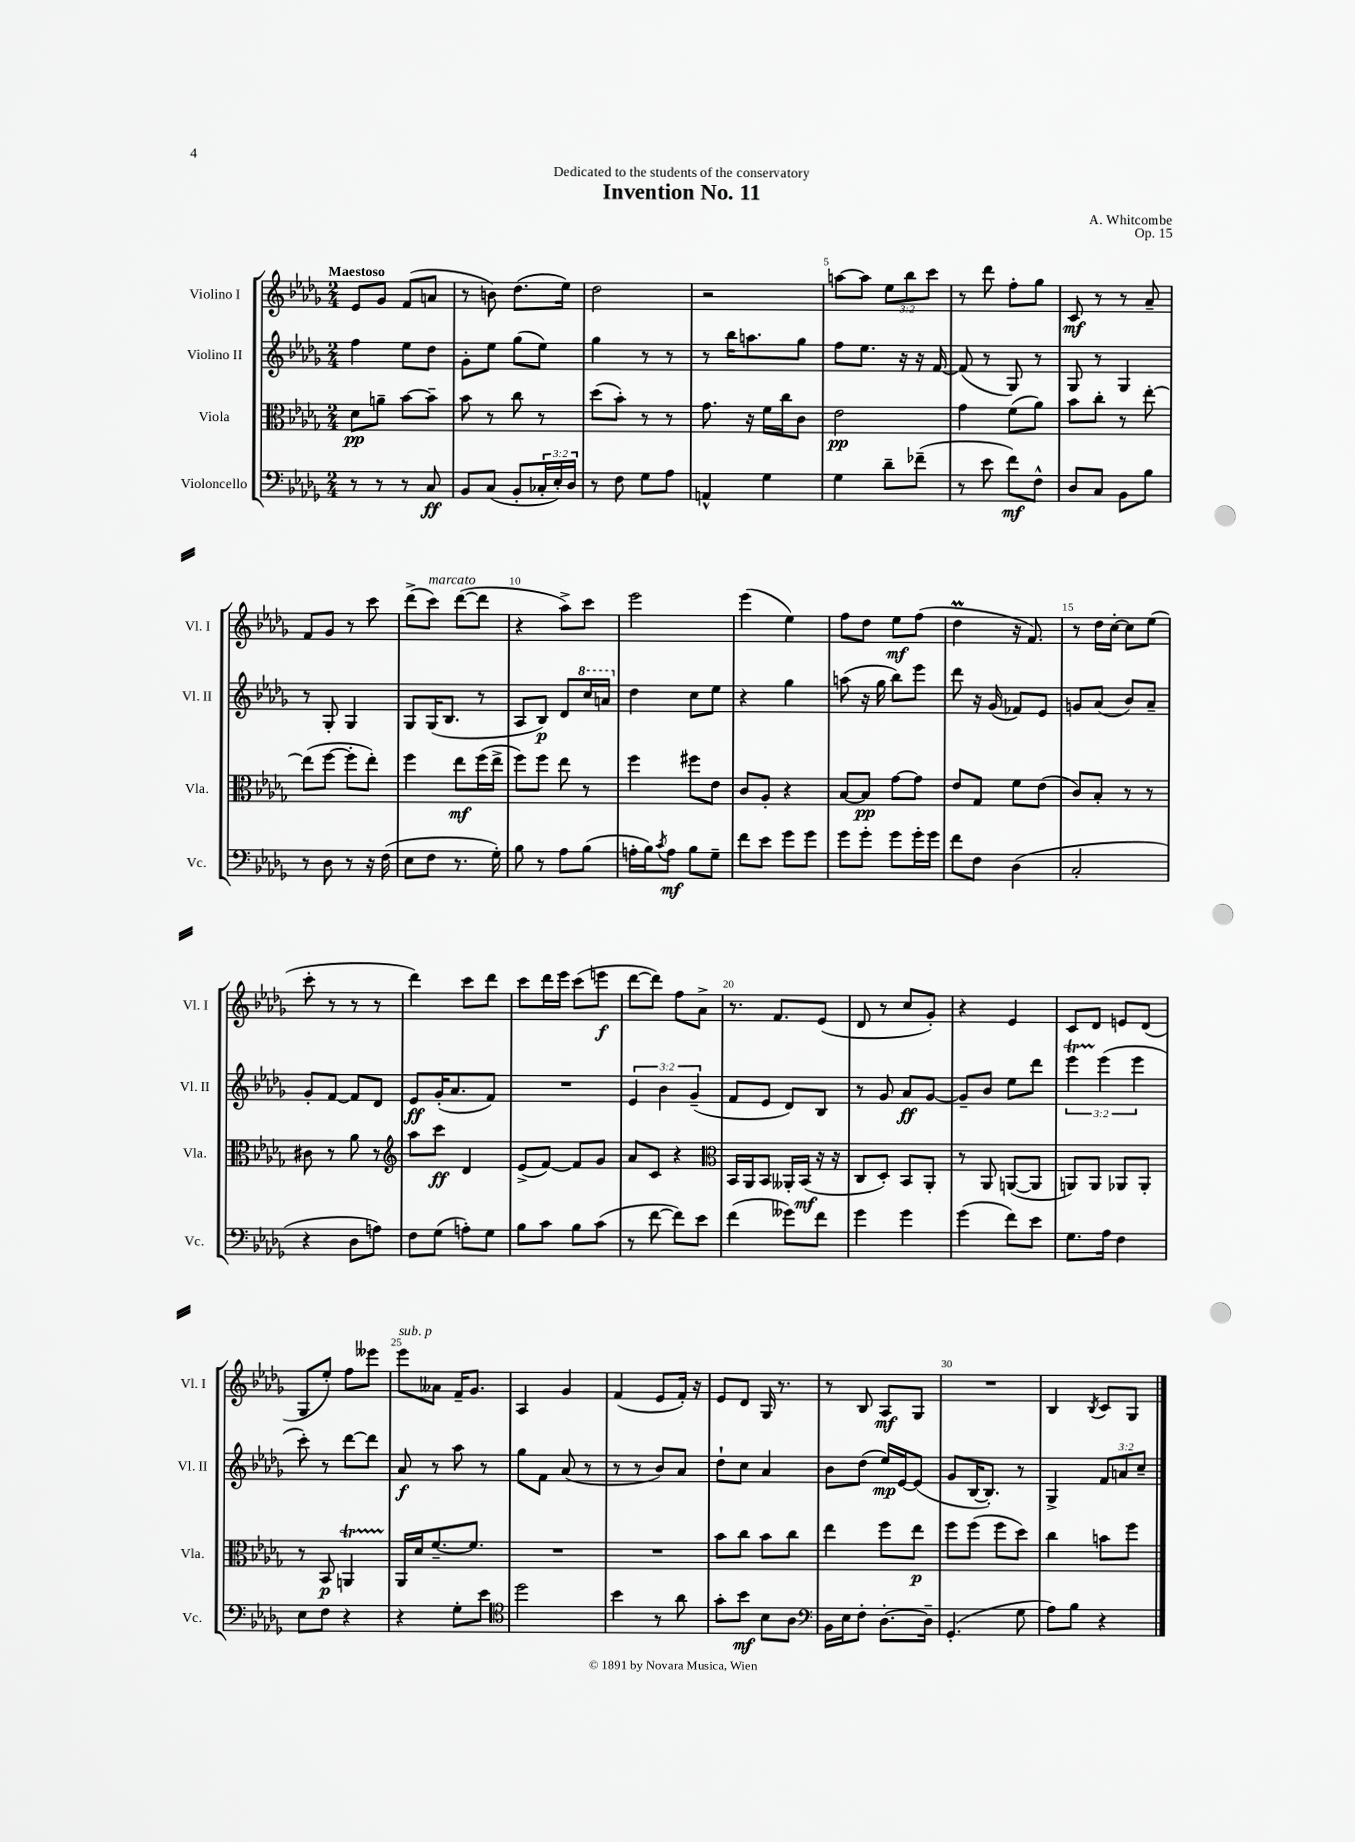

**kern	**dynam	**kern	**dynam	**kern	**dynam	**kern	**dynam
*part4	*part4	*part3	*part3	*part2	*part2	*part1	*part1
*staff4	*staff4	*staff3	*staff3	*staff2	*staff2	*staff1	*staff1
*I"Violoncello	*	*I"Viola	*	*I"Violino II	*	*I"Violino I	*
*I'Vc.	*	*I'Vla.	*	*I'Vl. II	*	*I'Vl. I	*
*clefF4	*	*clefC3	*	*clefG2	*	*clefG2	*
*k[b-e-a-d-g-]	*	*k[b-e-a-d-g-]	*	*k[b-e-a-d-g-]	*	*k[b-e-a-d-g-]	*
*M2/4	*	*M2/4	*	*M2/4	*	*M2/4	*
=1	=1	=1	=1	=1	=1	=1	=1
!	!	!	!	!	!	!LO:TX:a:B:t=Maestoso	!
8r	.	8d-\L	pp	4ff\	.	8e-/L	.
8r	.	8an~\J	.	.	.	8g-/J	.
8r	.	[8b-\L	.	8ee-\L	.	(8f/L	.
8C/	ff	8b-~\J]	.	8dd-\J	.	8an/J	.
=2	=2	=2	=2	=2	=2	=2	=2
8BB-/L	.	8b-\	.	8g-'\L	.	8r	.
(8C/J	.	8r	.	8ee-\J	.	8bn\)	.
8BB-'/L	.	8cc\	.	(8gg-\L	.	(8.dd-\L	.
24C-X'/L	.	8r	.	8ee-\J)	.	.	.
24E-'/)	.	.	.	.	.	.	.
.	.	.	.	.	.	16ee-\Jk)	.
24D-/JJ	.	.	.	.	.	.	.
=3	=3	=3	=3	=3	=3	=3	=3
8r	.	(8dd-\L	.	4gg-\	.	2dd-\	.
8F\	.	8b-'\J)	.	.	.	.	.
8G-\L	.	8r	.	8r	.	.	.
8A-\J	.	8r	.	8r	.	.	.
=4	=4	=4	=4	=4	=4	=4	=4
4AAn^^/	.	8.g-\	.	8r	.	2r	.
.	.	.	.	16bb-\KL	.	.	.
.	.	16r	.	8.aan\	.	.	.
4G-\	.	16f\LL	.	.	.	.	.
.	.	16cc\J	.	.	.	.	.
.	.	8c\J	.	8gg-\J	.	.	.
=5	=5	=5	=5	=5	=5	=5	=5
4G-\	.	2e-\	pp	8ff\L	.	[8aan\L	.
.	.	.	.	8.ee-\J	.	8aa\J]	.
8d-~\L	.	.	.	.	.	12ee-\L	.
.	.	.	.	16r	.	.	.
.	.	.	.	.	.	12bb-\	.
(8f-X~\J	.	.	.	16r	.	.	.
.	.	.	.	.	.	12ccc\J	.
.	.	.	.	[16f/	.	.	.
=6	=6	=6	=6	=6	=6	=6	=6
8r	.	4g-\	.	(8f/]	.	8r	.
8e-\	.	.	.	8r	.	8ddd-\	.
8f\L)	mf	(8f\L	.	8G-/)	.	8ff'\L	.
8F^^\J	.	8a-\J)	.	8r	.	8gg-\J	.
=7	=7	=7	=7	=7	=7	=7	=7
8D-/L	.	8b-\L	.	8G-/	.	8c/	mf
8C/J	.	8cc'\J	.	8r	.	8r	.
8BB-\L	.	8r	.	4G-/	.	8r	.
8B-\J	.	[8ee-'\	.	.	.	8a-~/	.
!!LO:LB:g=z
=8	=8	=8	=8	=8	=8	=8	=8
8r	.	(8ee-\L]	.	8r	.	8f/L	.
8D-\	.	[8ff\J	.	8G-'/	.	8g-/J	.
8r	.	8ff'\L]	.	4G-/	.	8r	.
16r	.	8ee-'\J)	.	.	.	8ccc\	.
(16F\	.	.	.	.	.	.	.
=9	=9	=9	=9	=9	=9	=9	=9
8E-\L	.	4ff\	.	8G-/L	.	(8ddd-^\L	.
!	!	!	!	!	!	!LO:TX:a:i:t=marcato	!
8F\J	.	.	.	(16G-/K	.	8ccc\J)	.
.	.	.	.	8.B-/J	.	.	.
8.r	.	8ee-\L	mf	.	.	([8ddd-\L	.
.	.	(16ff\L	.	8r	.	8ddd-\J]	.
16G-'\)	.	16ee-^\JJ	.	.	.	.	.
=10	=10	=10	=10	=10	=10	=10	=10
8B-\	.	8ff\L)	.	8A-/L	.	4r	.
8r	.	8ff\J	.	8B-/J)	p	.	.
8A-\L	.	8ee-\	.	8d-/L	.	8aa-^\L)	.
*	*	*	*	*8va	*	*	*
(8B-\J	.	8r	.	16ccc/L	.	8ccc\J	.
.	.	.	.	16aan/JJ	.	.	.
=11	=11	=11	=11	=11	=11	=11	=11
*	*	*	*	*X8va	*	*	*
16An'\LL	.	4ff\	.	4dd-\	.	2eee-\	.
16B-\J)	.	.	.	.	.	.	.
8qc/	.	.	.	.	.	.	.
8A\J	mf	.	.	.	.	.	.
8B-\L	.	8ff#X\L	.	8cc\L	.	.	.
8G-~\J	.	8e-\J	.	8ee-\J	.	.	.
=12	=12	=12	=12	=12	=12	=12	=12
8f\L	.	8c/L	.	4r	.	(4eee-\	.
8e-\J	.	8A-'/J	.	.	.	.	.
8g-\L	.	4r	.	4gg-\	.	4ee-\)	.
8g-\J	.	.	.	.	.	.	.
=13	=13	=13	=13	=13	=13	=13	=13
8g-\L	.	[8B-/L	.	(8aan\	.	8ff\L	.
8g-'\J	.	8B-/J]	pp	16r	.	8dd-\J	.
.	.	.	.	16gg-\	.	.	.
8g-\L	.	[8g-\L	.	8bb-\L)	.	8ee-\L	mf
16g-'\L	.	8g-\J]	.	8eee-\J	.	(8ff\J	.
16g-\JJ	.	.	.	.	.	.	.
=14	=14	=14	=14	=14	=14	=14	=14
8f\L	.	8e-/L	.	8ddd-\	.	4dd-M\	.
8F\J	.	8G-/J	.	16r	.	.	.
.	.	.	.	(16g-/	.	.	.
(4D-\	.	8f\L	.	8f-X/L)	.	16r	.
.	.	.	.	.	.	8.f/)	.
.	.	(8e-\J	.	8e-/J	.	.	.
=15	=15	=15	=15	=15	=15	=15	=15
2C'/	.	8c/L)	.	8gn/L	.	8r	.
.	.	8B-'/J	.	(8a-/J	.	16dd-\LL	.
.	.	.	.	.	.	[16cc'\JJ	.
.	.	8r	.	8b-/L)	.	8cc\L]	.
.	.	8r	.	8a-~/J	.	(8ee-\J	.
!!LO:LB:g=z
=16	=16	=16	=16	=16	=16	=16	=16
4r	.	8c#X\	.	8g-'/L	.	8ccc'\	.
.	.	8r	.	[8f/J	.	8r	.
8D-\L	.	8a-\	.	8f/L]	.	8r	.
8An\J)	.	8r	.	8d-/J	.	8r	.
=17	=17	=17	=17	=17	=17	=17	=17
*	*	*clefG2	*	*	*	*	*
8F\L	.	8aa-\L	.	8e-/L	ff	4ddd-\)	.
(8G-\J	.	8ccc\J	ff	(16g-'/K	.	.	.
.	.	.	.	8.a-/	.	.	.
8An'\L)	.	4d-/	.	.	.	8ccc\L	.
8G-\J	.	.	.	8f/J)	.	8ddd-\J	.
=18	=18	=18	=18	=18	=18	=18	=18
8B-\L	.	(8e-^/L	.	2r	.	8ccc\L	.
8c\J	.	[8f/J)	.	.	.	16ddd-\L	.
.	.	.	.	.	.	16eee-\JJ	.
8B-\L	.	8f/L]	.	.	.	(8ccc\L	.
(8c\J	.	8g-/J	.	.	.	8eeen\J	f
=19	=19	=19	=19	=19	=19	=19	=19
8r	.	8a-/L	.	6e-/	.	[8ddd-\L	.
[8f\	.	8c/J	.	.	.	8ddd-\J])	.
.	.	.	.	6b-\	.	.	.
8f\L])	.	4r	.	.	.	8ff\L	.
.	.	.	.	(6g-~/	.	.	.
8e-\J	.	.	.	.	.	8a-^\J	.
=20	=20	=20	=20	=20	=20	=20	=20
*	*	*clefC3	*	*	*	*	*
(4f\	.	16BB-/LL	.	8f/L	.	8.r	.
.	.	16AA-/J	.	.	.	.	.
.	.	8BB-/J	.	8e-/J	.	.	.
.	.	.	.	.	.	8.f/L	.
8g--X\L)	.	16AA--X'/LL	.	8d-/L)	.	.	.
.	.	(16BB-/JJ	mf	.	.	.	.
8f\J	.	16r	.	8B-/J	.	(8e-/J	.
.	.	16r	.	.	.	.	.
=21	=21	=21	=21	=21	=21	=21	=21
4g-\	.	8C/L	.	8r	.	8d-/	.
.	.	8D-'/J)	.	8g-/	.	8r	.
4g-\	.	8BB-/L	.	8a-/L	ff	8cc/L	.
.	.	8AA-'/J	.	[8g-/J	.	8g-'/J)	.
=22	=22	=22	=22	=22	=22	=22	=22
(4g-\	.	8r	.	8g-~/L]	.	4r	.
.	.	8AA-/	.	8b-/J	.	.	.
8f\L)	.	([8AAn/L	.	8ee-\L	.	4e-/	.
8e-\J	.	8AA/J]	.	8ddd-\J	.	.	.
=23	=23	=23	=23	=23	=23	=23	=23
8.G-\L	.	8AAn/L)	.	6eee-T\	.	8c/L	.
.	.	8AA/J	.	.	.	8d-/J	.
.	.	.	.	(6eee-\	.	.	.
16A-\Jk	.	.	.	.	.	.	.
4F\	.	8AA-X/L	.	.	.	8en/L	.
.	.	.	.	6eee-\	.	.	.
.	.	8AA-'/J	.	.	.	(8d-/J	.
!!LO:LB:g=z
=24	=24	=24	=24	=24	=24	=24	=24
8E-\L	.	8r	.	8ccc'\)	.	8G-/L	.
8F\J	.	8BB-/	p	8r	.	8ee-'/J)	.
4r	.	4AAnt/	.	[8ddd-\L	.	8ff\L	.
.	.	.	.	8ddd-\J]	.	8eee--X\J	.
=25	=25	=25	=25	=25	=25	=25	=25
!	!	!	!	!	!	!LO:TX:a:i:t=sub. p	!
4r	.	16AA-/LL	.	8a-/	f	8eee-\L	.
.	.	16d-/J	.	.	.	.	.
.	.	[8.f~/	.	8r	.	8a--X\J	.
8G-'\L	.	.	.	8aa-\	.	16f~/KL	.
.	.	8.f/J]	.	.	.	8.g-/J	.
8e-\J	.	.	.	8r	.	.	.
=26	=26	=26	=26	=26	=26	=26	=26
*clefC4	*	*	*	*	*	*	*
2dd-\	.	2r	.	8gg-\L	.	4A-/	.
.	.	.	.	8f\J	.	.	.
.	.	.	.	(8a-/	.	4g-/	.
.	.	.	.	8r	.	.	.
=27	=27	=27	=27	=27	=27	=27	=27
4b-\	.	2r	.	8r	.	(4f/	.
.	.	.	.	8r	.	.	.
8r	.	.	.	8b-/L)	.	8e-/L	.
8a-\	.	.	.	8a-/J	.	16f'/Jk)	.
.	.	.	.	.	.	16r	.
=28	=28	=28	=28	=28	=28	=28	=28
8g-'\L	.	8b-\L	.	8dd-`\L	.	8e-/L	.
8b-\J	mf	8cc\J	.	8cc\J	.	8d-/J	.
8B-\L	.	8b-\L	.	4a-/	.	16G-/	.
.	.	.	.	.	.	8.r	.
8A-\J	.	8cc\J	.	.	.	.	.
=29	=29	=29	=29	=29	=29	=29	=29
*clefF4	*	*	*	*	*	*	*
16BB-\LL	.	4ee-\	.	8b-\L	.	8r	.
16E-\J	.	.	.	.	.	.	.
8F'\J	.	.	.	(8dd-\J	.	8B-/	.
[8.D-'\L	.	8ff\L	.	16ee-/LL)	mp	8A-/L	mf
.	.	.	.	[16e-/J	.	.	.
.	.	8ee-\J	p	(8e-/J]	.	8G-/J	.
16D-~\Jk]	.	.	.	.	.	.	.
=30	=30	=30	=30	=30	=30	=30	=30
(4.GG-'/	.	8ff\L	.	8g-/L	.	2r	.
.	.	(8ff\J	.	[16B-/K	.	.	.
.	.	.	.	8.B-'/J])	.	.	.
.	.	8ff\L	.	.	.	.	.
8G-\	.	8dd-\J)	.	8r	.	.	.
=31	=31	=31	=31	=31	=31	=31	=31
8A-\L)	.	4cc\	.	4G-^/	.	4B-/	.
8B-\J	.	.	.	.	.	.	.
.	.	.	.	.	.	8qB-/	.
4r	.	8bn\L	.	12f/L	.	8c/L	.
.	.	.	.	12an/	.	.	.
.	.	8ff\J	.	.	.	8G-/J	.
.	.	.	.	12cc~/J	.	.	.
==	==	==	==	==	==	==	==
*-	*-	*-	*-	*-	*-	*-	*-
